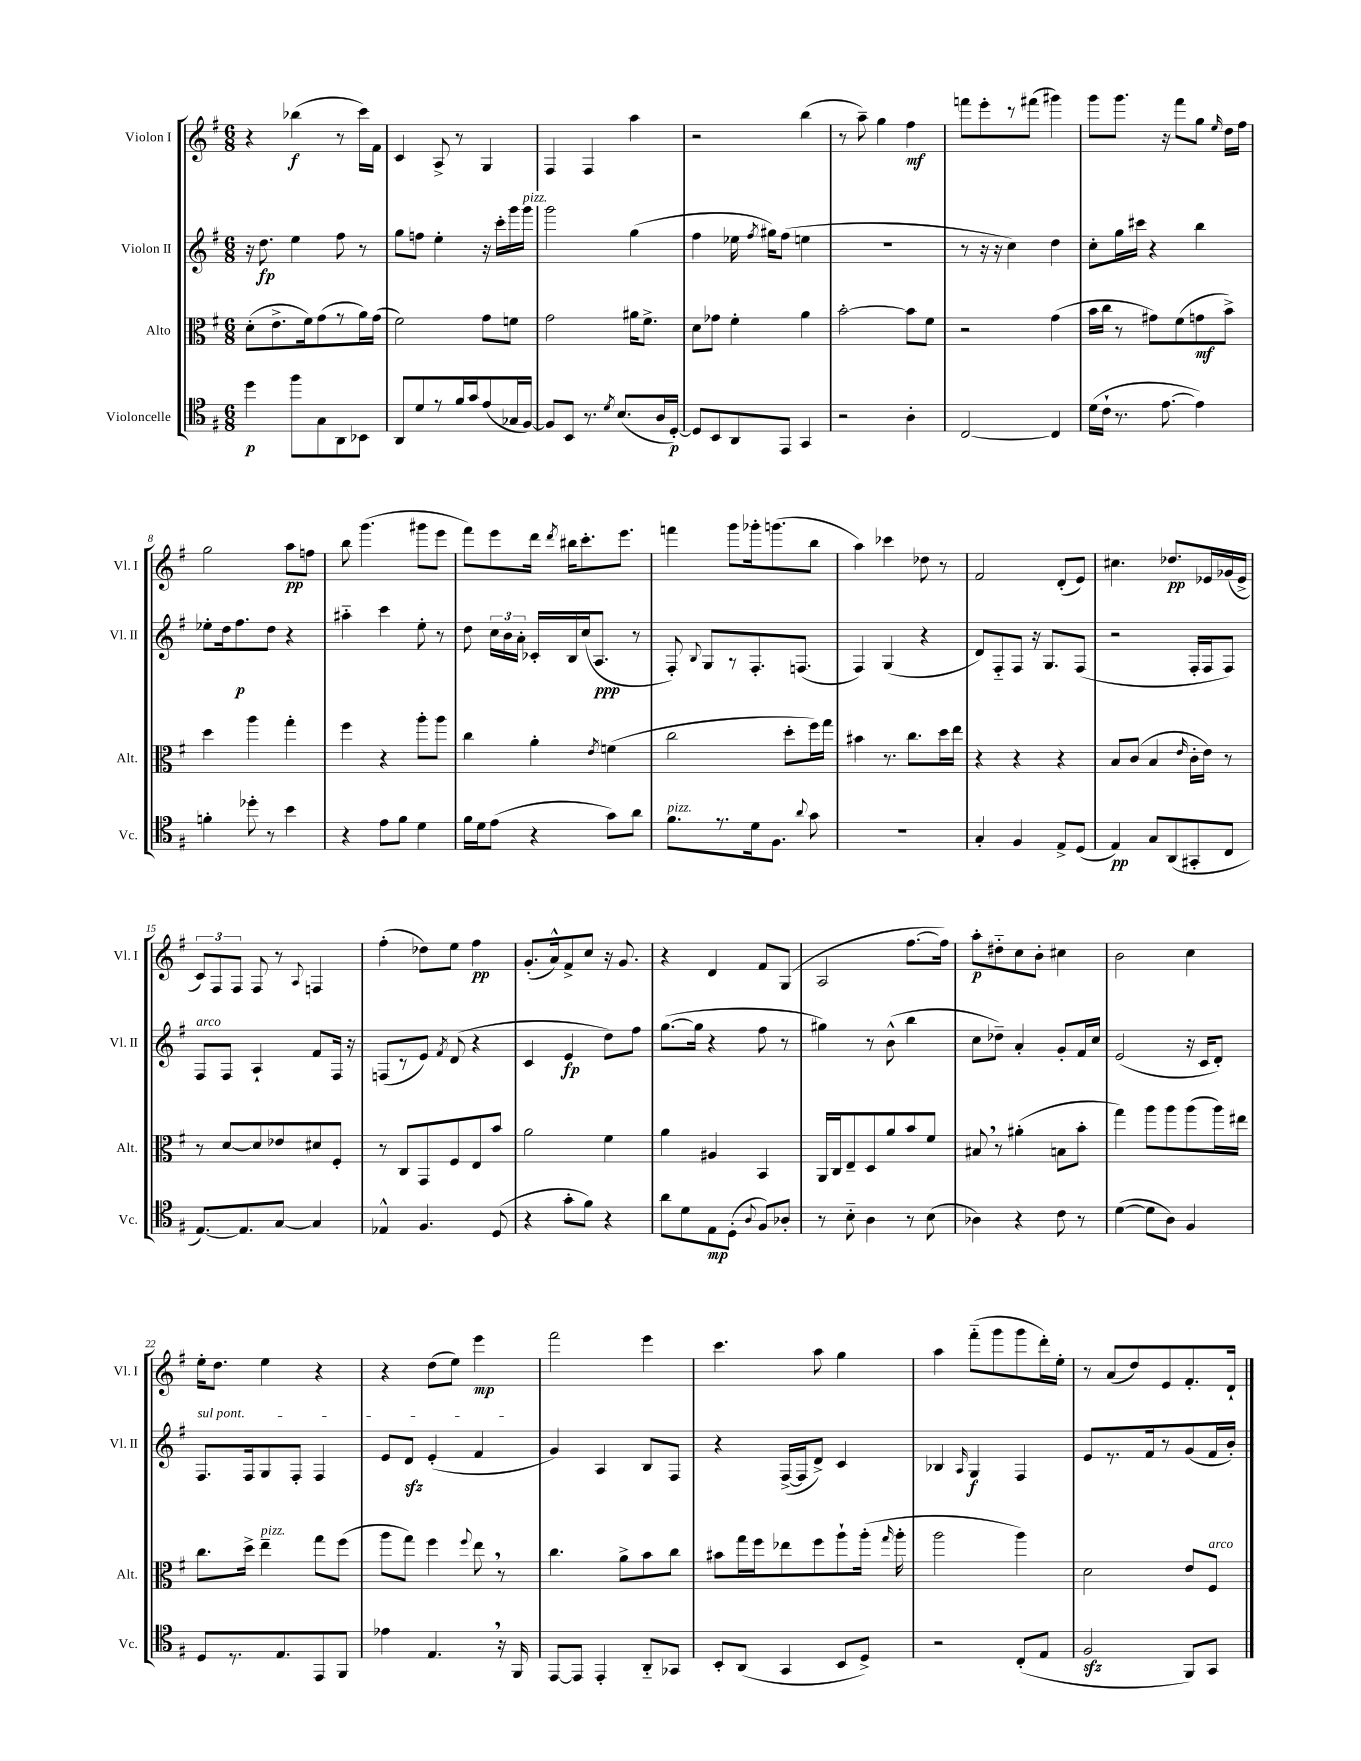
<<
\new StaffGroup <<
\new Staff = "s0" \with { instrumentName = "Violon I" shortInstrumentName = "Vl. I" } {
    \clef treble \key g \major \numericTimeSignature \time 6/8
    \autoBeamOff r4 bes''4\f( r8 c'''16[) fis'16] |
    c'4 a8-> r8 g4 |
    fis4 fis4 a''4 |
    r2 b''4( |
    r8 a''8--) g''4 fis''4\mf |
    f'''8[ e'''8-. r8 fis'''8]( gis'''4) |
    g'''8[ g'''8.] r16 fis'''8[ g''8] \grace { e''16 } d''16[ fis''16] |
    g''2 a''8[\pp f''8] |
    b''8 g'''4.( gis'''8[ e'''8] |
    fis'''8[) e'''8 d'''16] \acciaccatura { d'''8 } bis''16[ c'''8.-. e'''8.] |
    f'''4 g'''8[ ges'''16-. g'''8.( b''8] |
    a''4) ces'''4 des''8 r8 |
    fis'2 d'8[-.( e'8]) |
    cis''4. des''8.[\pp ees'16 ges'16( ees'16]-> |
    \tuplet 3/2 { c'8[) fis8 fis8] } fis8 r8 \appoggiatura { a8 } f4 |
    fis''4-.( des''8[) e''8] fis''4\pp |
    g'8.[-.( a'16-^) fis'8-> c''8] r16 g'8. |
    r4 d'4 fis'8[ g8]( |
    a2 fis''8.[~ fis''16]) |
    a''8[-.\p dis''8-_ c''8 b'8]-. cis''4 |
    b'2 c''4 |
    e''16[-. d''8.] e''4 r4 |
    r4 d''8[( e''8]) e'''4\mp |
    fis'''2 e'''4 |
    c'''4. a''8 g''4 |
    a''4 fis'''8[-_( g'''8 g'''8 d'''16-.) e''16]-. |
    r8 a'8[( d''8) e'8 fis'8.-. d'16]-! \bar "|." |
}
\new Staff = "s1" \with { instrumentName = "Violon II" shortInstrumentName = "Vl. II" } {
    \clef treble \key g \major \numericTimeSignature \time 6/8
    \autoBeamOff r16 d''8.\fp e''4 fis''8 r8 |
    g''8[ f''8] e''4-. r16 c'''16[-. g'''16 g'''16]^\markup { \italic "pizz." } |
    g'''2 g''4( |
    fis''4 ees''16 \acciaccatura { fis''8 } gis''16[) fis''8]( e''4 |
    R2. |
    r8 r16 r16 c''4) d''4 |
    c''8[-. g''16 cis'''16] r4 b''4 |
    ees''8[-. d''16 fis''8.\p d''8] r4 |
    ais''4-_ c'''4 e''8-. r8 |
    d''8 \tuplet 3/2 { c''16[ b'16 a'16]-. } ces'16[-. b16 c''16( a8.]\ppp r8 |
    fis8-.) \appoggiatura { b8 } g8[ r8 fis8.-. f8.]( |
    fis4) g4( r4 |
    d'8[) fis8-_ fis8] r16 g8.[ fis8]( |
    r2 fis16[-. fis16 fis8]) |
    fis8[^\markup { \italic "arco" } fis8] a4-! fis'8[ fis16] r16 |
    f8[( r8 e'8]) \acciaccatura { fis'8 } d'8( r4 |
    c'4 e'4\fp d''8[) fis''8] |
    g''8.[~( g''16] r4 fis''8 r8 |
    gis''4) r8 b'8-^( b''4 |
    c''8[ des''8]--) a'4-. g'8[-. fis'16 c''16] |
    e'2( r16 c'16[ d'8]-.) |
    \once \override TextSpanner.bound-details.left.text = \markup { \italic "sul pont." } fis8.[\startTextSpan fis16 g8 fis8]-. fis4 |
    e'8[ d'8]\sfz e'4-.( fis'4\stopTextSpan |
    g'4) a4 b8[ fis8] |
    r4 fis16[~->( fis16 d'8]->) c'4 |
    bes4 \grace { a16 } g4\f fis4 |
    e'8[ r8. fis'16 r8 g'8( fis'16 b'16]-.) \bar "|." |
}
\new Staff = "s2" \with { instrumentName = "Alto" shortInstrumentName = "Alt." } {
    \clef alto \key g \major \numericTimeSignature \time 6/8
    \autoBeamOff d'8[-.( e'8.-> fis'16) g'8( r8 a'16) g'16]( |
    fis'2) g'8[ f'8] |
    g'2 ais'16[ fis'8.]-> |
    d'8[ ges'8] fis'4-. a'4 |
    b'2~-. b'8[ fis'8] |
    r2 g'4( |
    b'16[ c''16] r8 gis'8[) fis'8( g'8\mf b'8]->) |
    d''4 a''4 g''4-. |
    fis''4 r4 a''8[-. a''8] |
    c''4 a'4-. \acciaccatura { e'8 } f'4( |
    c''2 d''8[-. fis''16) g''16] |
    bis'4 r8. c''8.[ d''16 e''16] |
    r4 r4 r4 |
    b8[ c'8]( b4 \grace { e'16 } c'16[-. e'16]) r8 |
    r8 d'8[~ d'8 ees'8 dis'8 fis8]-. |
    r8 c8[ g,8 fis8 e8 b'8] |
    a'2 fis'4 |
    a'4 ais4 b,4 |
    a,16[ c16 e8-- d8 a'8 b'8 fis'8] |
    bis8 \breathe r8 ais'4-.( b8[ b'8]-. |
    g''4) a''8[ a''8 a''8( a''16) eis''16] |
    c''8.[ d''16]-> e''4--^\markup { \italic "pizz." } g''8[ fis''8]( |
    a''8[ g''8]) fis''4 \appoggiatura { fis''8 } e''8 \breathe r8 |
    c''4. a'8[-> b'8 c''8] |
    bis'8[ g''16 fis''16 ees''8 fis''8 a''8-! a''16]-.( \grace { g''16 } a''16-. |
    a''2 a''4) |
    d'2 e'8[ fis8]^\markup { \italic "arco" } \bar "|." |
}
\new Staff = "s3" \with { instrumentName = "Violoncelle" shortInstrumentName = "Vc." } {
    \clef tenor \key g \major \numericTimeSignature \time 6/8
    \autoBeamOff d''4\p fis''8[ g8 a,8 bes,8] |
    a,8[ d'8 r8 fis'16 g'16 e'8( ges16 fis16]~) |
    fis8[ b,8] r8. \acciaccatura { d'8 } b8.[( a16 d16]~-.\p) |
    d8[ b,8 a,8 e,8] g,4 |
    r2 a4-. |
    c2~ c4 |
    d'16[( c'16]-! r8. e'8.~ e'4) |
    f'4-. des''8-. r8 b'4 |
    r4 e'8[ fis'8] d'4 |
    fis'16[ d'16 e'8]( r4 g'8[) a'8] |
    fis'8.[^\markup { \italic "pizz." } r8. d'16 fis8.] \appoggiatura { a'8 } g'8 |
    R2. |
    g4-. fis4 e8[-> d8]( |
    e4\pp) g8[ a,8( gis,8-. c8] |
    e8.[~) e8. g8]~ g4 |
    ees4-^ fis4. d8( |
    r4 g'8[-. fis'8]) r4 |
    a'8[ d'8 e8\mp d8]-.( \appoggiatura { a8 } fis8[) aes8]-. |
    r8 b8-_ a4 r8 b8( |
    aes4) r4 c'8 r8 |
    d'4~( d'8[ a8]) fis4 |
    d8[ r8. e8. e,8 fis,8] |
    ees'4 e4. \breathe r16 fis,16 |
    e,8[~ e,8] e,4-. a,8[-_ ges,8] |
    b,8[-. a,8]( g,4 b,8[ d8]->) |
    r2 c8[-.( e8] |
    fis2\sfz fis,8[) g,8] \bar "|." |
}
>>
>>
